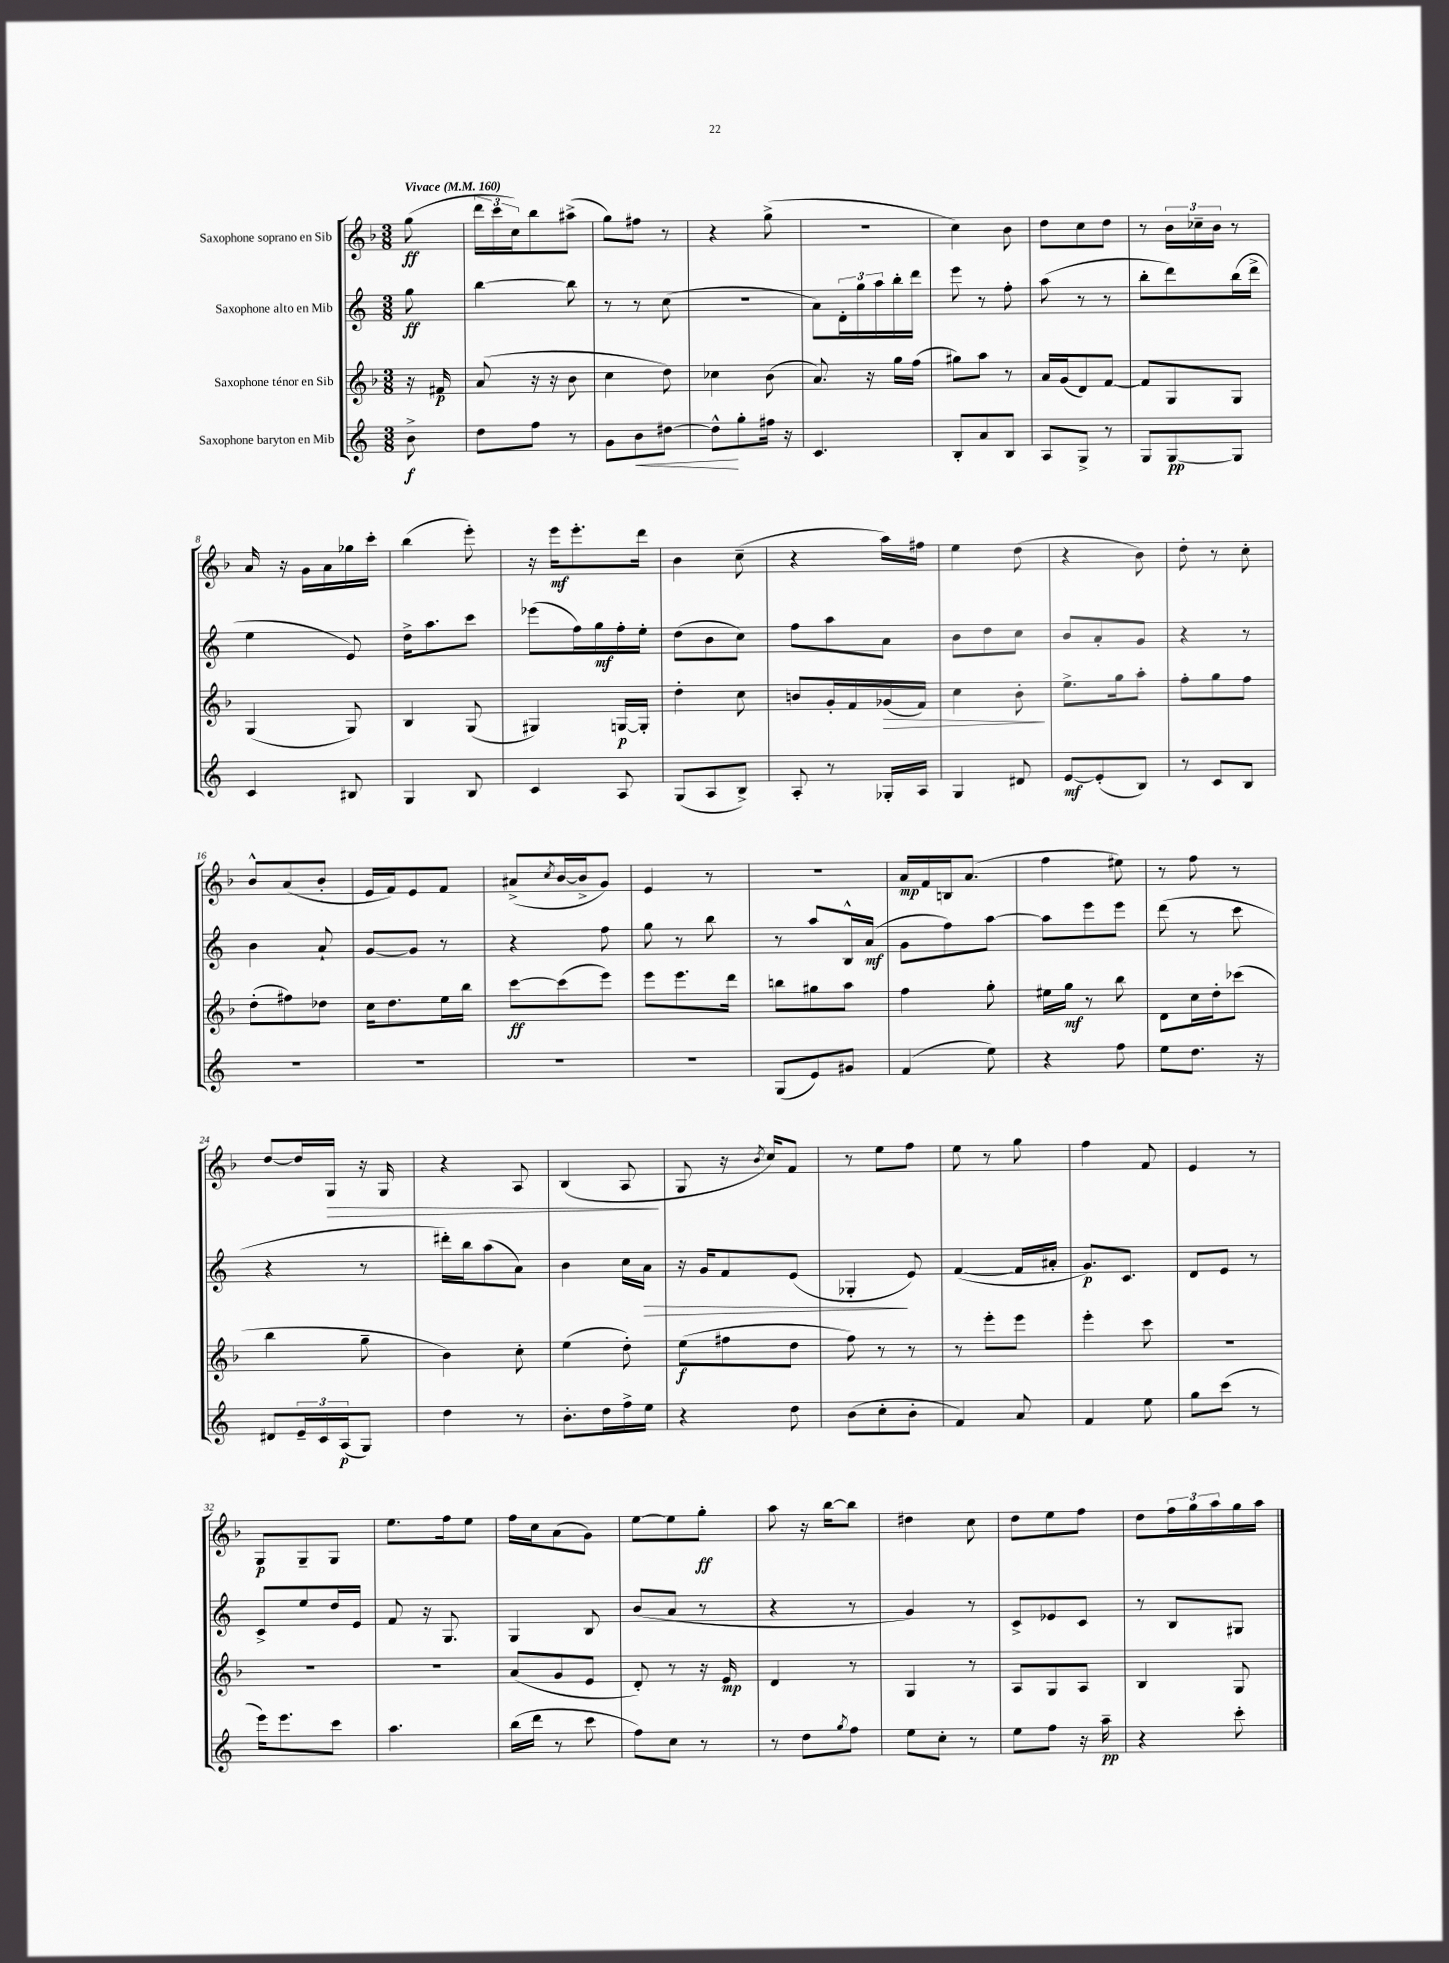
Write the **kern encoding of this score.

**kern	**kern	**kern	**kern
*staff4	*staff3	*staff2	*staff1
*clefG2	*clefG2	*clefG2	*clefG2
*k[]	*k[b-]	*k[]	*k[b-]
*M3/8	*M3/8	*M3/8	*M3/8
*MM160	*MM160	*MM160	*MM160
8b^\	16r	8gg\	(8gg\
.	16f#/	.	.
=	=	=	=
8dd\L	(8a/	[4bb\	24ddd\LL
.	.	.	24ccc\
.	.	.	24cc\J)
8ff\J	16r	.	8bb-\
.	16r	.	.
8r	8b-\	8bb\]	(8aa#^\J
=	=	=	=
8g\L	4cc\	8r	8gg\L)
8b\	.	8r	8ff#\J
[8dd#\J	8dd\)	(8cc\	8r
=	=	=	=
8dd#^^\]L	4cc-\	4.r	4r
8gg'\	.	.	.
16ff#\Jk	(8b-\	.	(8gg^\
16r	.	.	.
=	=	=	=
4.c/	8.a/)	8a\L)	4.r
.	.	24d'\L	.
.	.	24gg\	.
.	16r	.	.
.	.	24aa\	.
.	16gg\LL	16bb'\	.
.	(16ff\JJ	16ddd\JJ	.
=	=	=	=
8B'/L	8gg#\L)	8eee\	4cc\)
8a/	8aa\J	8r	.
8B/J	8r	8ff'\	8b-\
=	=	=	=
8A/L	16a/LL	(8aa\	8dd\L
.	(16g/J	.	.
8G^/J	8d/)	8r	8cc\
8r	[8f/J	8r	8dd\J
=	=	=	=
8G/L	8f/]L	8bb'\L	8r
[8G/	8G/	8ddd\)	24b-\LL
.	.	.	24cc-~\
.	.	.	24b-\JJ
8G/]J	8G/J	(16bb\L	8r
.	.	16ddd^\JJ	.
=	=	=	=
4c/	(4G/	4ee\	16a/
.	.	.	16r
.	.	.	16g\LL
.	.	.	16a\
8B#/	8G/)	8e/)	16gg-\
.	.	.	16ccc'\JJ
=	=	=	=
4G/	4B-/	16dd^\LK	(4bb-\
.	.	8.aa\	.
8B/	(8G/	8ccc\J	8eee'\)
=	=	=	=
4c/	4G#/)	(8eee-\L	16r
.	.	.	16eee\LK
.	.	16ff\L)	8.eee'\
.	.	16gg\	.
8A/	[16G/LL	16ff'\	.
.	16G'/]JJ	16ee'\JJ	16ddd\Jk
=	=	=	=
(8G/L	4dd'\	(8dd\L	4b-\
8A/	.	8b\	.
8B^/J)	8cc\	8cc\J)	(8cc~\
=	=	=	=
8A'/	8b/L	8ff\L	4r
8r	16g'/L	8aa\	.
.	16f/	.	.
16G-'/LL	(16g-/	8a\J	16aa\LL)
16A/JJ	16f/JJ)	.	16ff#\JJ
=	=	=	=
4G/	4cc\	8b\L	4ee\
.	.	8dd\	.
8d#/	8b-'\	8cc\J	(8dd\
=	=	=	=
[8e/L	8.ee^\L	8b/L	4r
(8e'/]	.	8a'/	.
.	16gg\k	.	.
8B/J)	8aa'\J	8g/J	8b-\)
=	=	=	=
8r	8ff'\L	4r	8dd'\
8c/L	8gg\	.	8r
8B/J	8ff\J	8r	8cc'\
=	=	=	=
4.r	(8dd'\L	4b\	8b-^^/L
.	8ff#\)	.	(8a/
.	8dd-\J	8a`/	8b-'/J
=	=	=	=
4.r	16cc\LK	[8g/L	16e/LL
.	8.dd\	.	16f/J)
.	.	8g/]J	8e/
.	16ee\L	8r	8f/J
.	16bb-\JJ	.	.
=	=	=	=
4.r	[8ccc\L	4r	(8a#^/L
.	.	.	8qcc/
.	(8ccc\]	.	[16b-/L
.	.	.	16b-^/]J
.	8eee\J)	8ff\	8g/J)
=	=	=	=
4.r	8eee\L	8gg\	4e/
.	8.eee\	8r	.
.	.	8bb\	8r
.	16ddd\Jk	.	.
=	=	=	=
(8G/L	8bb\L	8r	4.r
8e/)	8gg#\	8aa/L	.
8g#/J	8aa\J	16B^^/L	.
.	.	(16a/JJ	.
=	=	=	=
(4f/	4ff\	8g\L	16a/LL
.	.	.	16f/
.	.	8ff\)	16B/J
.	.	.	(8.a/J
8ee\)	8gg'\	[8aa\J	.
=	=	=	=
4r	16ee#\LL	8aa\]L	4ff\
.	16gg\JJ	.	.
.	8r	8eee\	.
8ff\	8bb-\	8eee\J	8ee#\)
=	=	=	=
8ee\L	8d\L	(8ddd\	8r
8.dd\J	16cc\L	8r	8ff\
.	16dd'\J	.	.
.	(8ccc-\J	8ccc\	8r
16r	.	.	.
=	=	=	=
8d#/L	4bb-\	4r	[8dd/L
24e~/L	.	.	16dd/]L
24c/	.	.	.
.	.	.	16G/JJ
(24A/J	.	.	.
8G/J)	8gg~\	8r	16r
.	.	.	16G/
=	=	=	=
4dd\	4b-\)	16ddd#'\LL)	4r
.	.	16bb\J	.
.	.	(8aa\	.
8r	8cc'\	8a\J)	8A/
=	=	=	=
8.b'\L	(4ee\	4b\	(4B-/
16dd\L	.	.	.
16ff^\	8dd'\)	16cc\LL	8A/
16ee\JJ	.	16a\JJ	.
=	=	=	=
4r	(8ee\L	16r	8G/
.	.	16g/LK	.
.	8ff#\	8f/	16r
.	.	.	8qb-/
.	.	.	16cc/LK)
8dd\	8dd\J	(8e/J	8f/J
=	=	=	=
(8b\L	8ff\)	4G-'/	8r
8cc'\	8r	.	8ee\L
8b'\J	8r	8e/)	8ff\J
=	=	=	=
4f/)	8r	([4f/	8ee\
.	8eee'\L	.	8r
8a/	8eee\J	16f/]LL	8gg\
.	.	16a#'/JJ	.
=	=	=	=
4f/	4eee'\	8.g/L)	4ff\
.	.	8.c/J	.
8ee\	8ccc\	.	8f/
=	=	=	=
8gg\L	4.r	8d/L	4e/
(8ccc\J	.	8e/J	.
8r	.	8r	8r
=	=	=	=
16eee\LK)	4.r	8c^/L	8G/L
8.eee\	.	.	.
.	.	8ee/	8G~/
8ccc\J	.	16dd/L	8G/J
.	.	16e/JJ	.
=	=	=	=
4.aa\	4.r	8f/	8.ee\L
.	.	16r	.
.	.	8.G/	16ff\k
.	.	.	8ee\J
=	=	=	=
(16bb\LL	(8a/L	4G/	16ff\LL
16ddd\JJ	.	.	16cc\J
8r	8g/	.	(8a\
8ccc\	8e/J	8B/	8g\J)
=	=	=	=
8ff\L)	8d'/)	(8b/L	[8ee\L
8cc\J	8r	8a/J	8ee\]
8r	16r	8r	8gg'\J
.	16e/	.	.
=	=	=	=
8r	4d/	4r	8aa\
8dd\L	.	.	16r
.	.	.	[16bb-\LK
8qgg/	.	.	.
8ff\J	8r	8r	8bb-\]J
=	=	=	=
8ee\L	4G/	4g/)	4dd#\
8cc'\J	.	.	.
8r	8r	8r	8cc\
=	=	=	=
8ee\L	8A/L	8c^/L	8dd\L
8ff\J	8G/	8e-/	8ee\
16r	8A/J	8c/J	8ff\J
16aa~\	.	.	.
=	=	=	=
4r	4B-/	8r	8dd\L
.	.	8B/L	24ff\L
.	.	.	24gg\
.	.	.	24aa\
8ccc'\	8G/	8G#/J	16gg\
.	.	.	16aa\JJ
==	==	==	==
*-	*-	*-	*-
